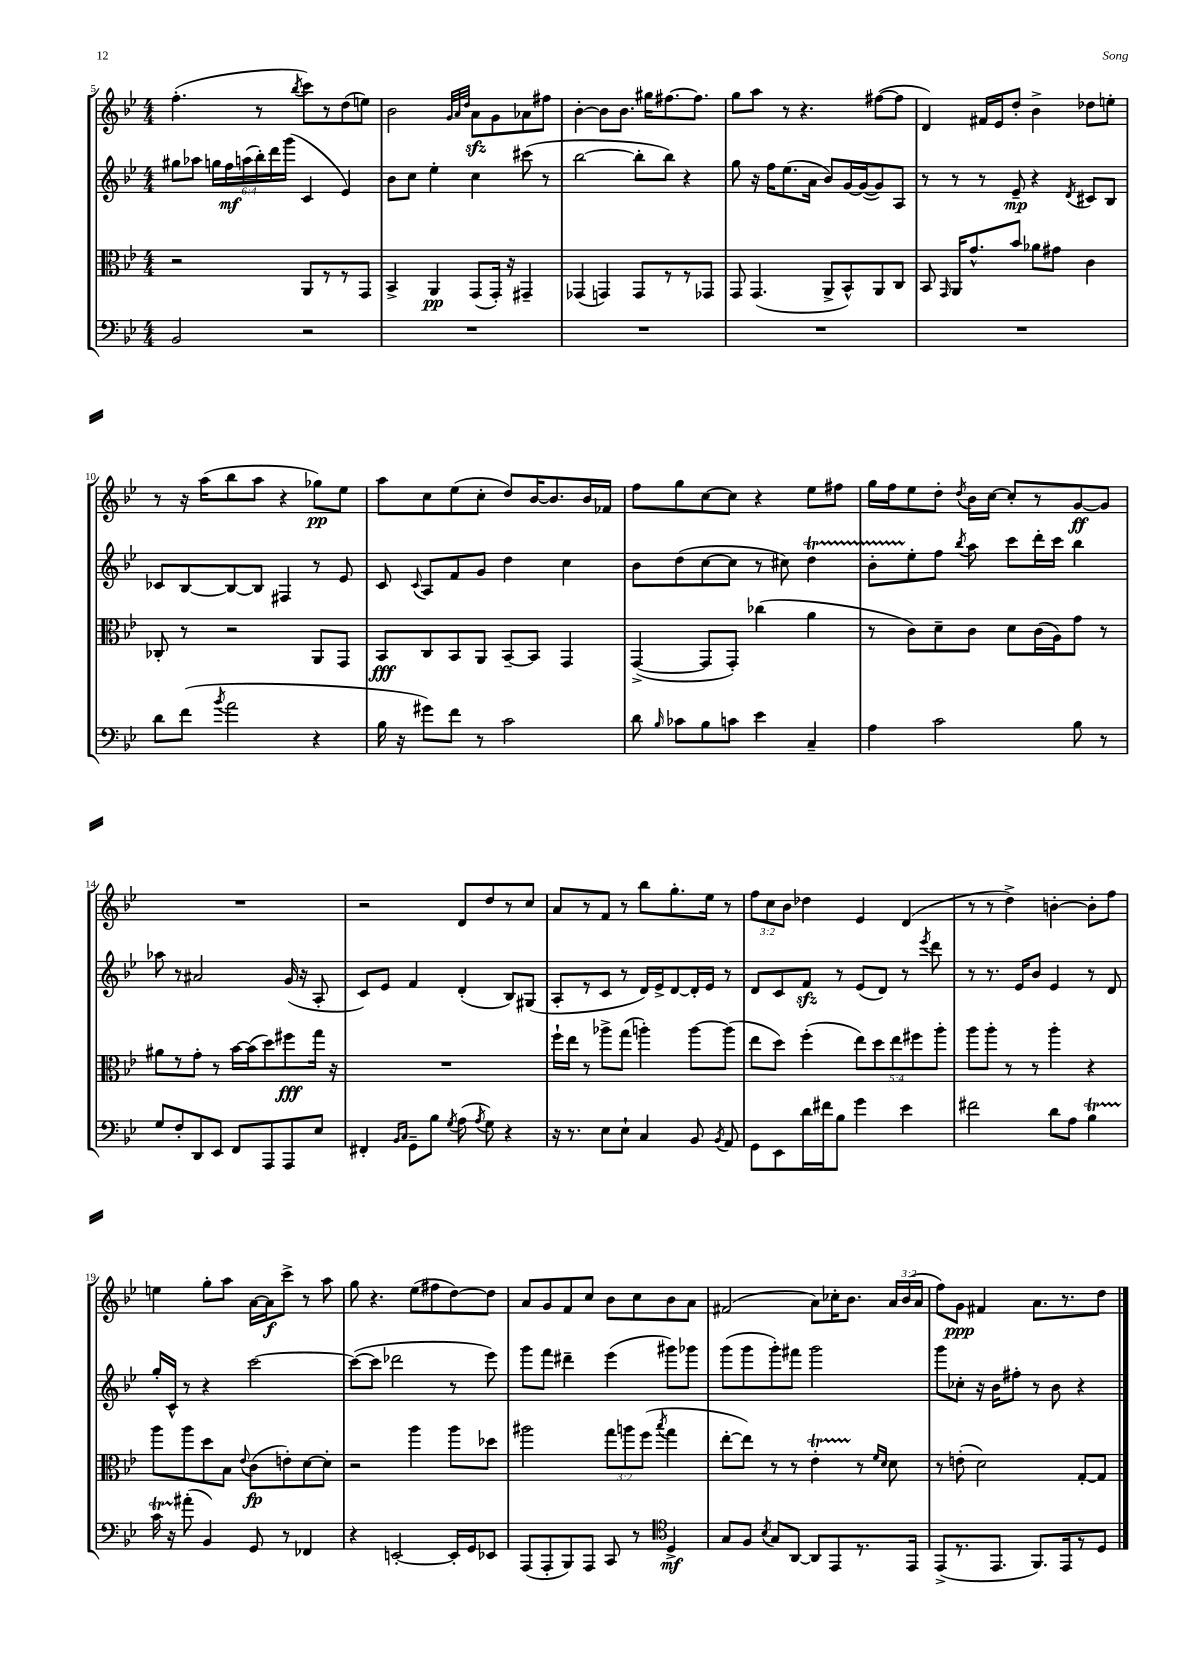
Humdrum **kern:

**kern	**kern	**kern	**kern
*staff4	*staff3	*staff2	*staff1
*clefF4	*clefC3	*clefG2	*clefG2
*k[b-e-]	*k[b-e-]	*k[b-e-]	*k[b-e-]
*M4/4	*M4/4	*M4/4	*M4/4
2BB-/	2r	8gg#\L	(4.ff'\
.	.	8aa-\J	.
.	.	24gg\LL	.
.	.	24ff\	.
.	.	(24aa\	.
.	.	24bb-'\)	8r
.	.	24ddd\	.
.	.	(24ggg\JJ	.
.	.	.	8qbb-/
2r	8AA/L	4c/	8ccc\L)
.	8r	.	8r
.	8r	4e-/)	(8dd\
.	8GG/J	.	8ee\J)
=	=	=	=
1r	4BB-^/	8b-\L	2b-\
.	.	8cc\J	.
.	4AA/	4ee-'\	.
.	.	.	32qqg/LLL
.	.	.	32qqa/
.	.	.	32qqdd/JJJ
.	(8GG/L	4cc\	8a\L
.	16GG'/Jk)	.	8g\
.	16r	.	.
.	4GG#~/	(8ccc#\	8a-\
.	.	8r	8ff#\J
=	=	=	=
1r	(4GG-/	[2bb-\	[4b-'\
.	4GG/)	.	8b-\]L
.	.	.	8.b-\J
.	8GG/L	8bb-'\]L	.
.	.	.	16gg#\LK
.	8r	8bb-\J)	[8.ff#\
.	8r	4r	.
.	.	.	8.ff#\]J
.	8GG-/J	.	.
=	=	=	=
1r	8GG/	8gg\	8gg\L
.	(4.GG/	16r	8aa\J
.	.	16ff\LK	.
.	.	(8.ee-\	8r
.	.	.	4.r
.	.	16a\Jk	.
.	8AA^/L	8b-/L)	.
.	8BB-^^/)	[16g/L	.
.	.	(16g/_J	.
.	8AA/	8g/])	([8ff#\L
.	8C/J	8A/J	8ff#\]J
=	=	=	=
1r	8BB-/	8r	4d/)
.	16qqGG/	.	.
.	16AA/LK	8r	.
.	8.g^^/	.	.
.	.	8r	16f#/LL
.	.	.	16e-/J
.	8b-/J	8e-~/	8dd'/J
.	8a-\L	4r	4b-^\
.	8g#\J	.	.
.	.	8qd/	.
.	4c\	8c#/L	8dd-\L
.	.	8B-/J	8ee'\J
=	=	=	=
8d\L	8C-'/	8c-/L	8r
(8f\J	8r	[8B-/	16r
.	.	.	(16aa\LK
8qb-/	.	.	.
2a\	2r	8B-/_	8bb-\
.	.	8B-/]J	8aa\J
.	.	4F#/	4r
4r	8AA/L	8r	8gg-\L)
.	8GG/J	8e-/	8ee-\J
=	=	=	=
16B-\	8BB-/L	8c/	8aa\L
16r	.	.	.
.	.	8qqc/	.
8g#\L)	8C/	8A/L	8cc\
8f\J	8BB-/	8f/	(8ee-\
8r	8AA/J	8g/J	8cc'\J
2c\	[8BB-~/L	4dd\	8dd/L)
.	8BB-/]J	.	[16b-/K
.	.	.	8.b-/]
.	4GG/	4cc\	.
.	.	.	16b-/L
.	.	.	16f-/JJ
=	=	=	=
8d\	([4GG^/	8b-\L	8ff\L
16qqB-/	.	.	.
8c-\L	.	(8dd\	8gg\
8B-\	8GG/]L	[8cc\	[8cc\
8c\J	8GG'/J)	8cc\]J	8cc\]J
4e-\	(4cc-\	8r	4r
.	.	8cc#\)	.
4C~/	4a\	4dd\	8ee-\L
.	.	.	8ff#\J
=	=	=	=
4A\	8r	8b-'\L	16gg\LL
.	.	.	16ff\J
.	8c\L)	8ee-'\	8ee-\
2c\	8d~\	8ff\J	8dd'\J
.	.	8qbb-/	8qdd/
.	8c\J	8aa\	16b-\LL
.	.	.	[16cc\JJ
.	8d\L	8ccc\L	8cc'/]L
.	(16c\L	16ddd'\L	8r
.	16A\J)	16ccc\JJ	.
8B-\	8g\J	4bb-\	[8g/
8r	8r	.	8g/]J
=	=	=	=
8G/L	8a#\L	8aa-\	1r
8F'/	8r	8r	.
8DD/	8g'\J	2a#/	.
8EE-/J	8r	.	.
8FF/L	[16b-\LL	.	.
.	(16b-\]J	.	.
8AAA/	8dd\)	.	.
8AAA/	8ff#\	(16g/	.
.	.	16r	.
8E-/J	16gg\Jk	8A'/	.
.	16r	.	.
=	=	=	=
4FF#'/	1r	8c/L)	2r
.	.	8e-/J	.
16qqBB-/LL	.	.	.
16qqC/JJ	.	.	.
8GG~\L	.	4f/	.
8B-\J	.	.	.
8qG/	.	.	.
(8A\	.	(4d'/	8d/L
8qA/	.	.	.
8G\)	.	.	8dd/
4r	.	8B-/L)	8r
.	.	(8G#/J	8cc/J
=	=	=	=
16r	16ff`\LL	8A'/L	8a/L
8.r	16ee-\JJ	.	.
.	8r	8r	8r
8E-\L	8aa-^\L	8c/J	8f/J
8E-`\J	(8gg\J	8r	8r
4C/	4aa'\)	16d/LL)	8bb-\L
.	.	16e-^/J	.
.	.	[8d/	8.gg'\
8BB-/	[8aa\L	16d'/]L	.
.	.	16e-/JJ	16ee-\Jk
8qBB-/	.	.	.
8AA/	(8aa\]J	8r	8r
=	=	=	=
8GG\L	8ee-\L	8d/L	12ff\L
.	.	.	12cc\
8EE-\	8dd\J)	8c/	.
.	.	.	12b-\J
16d\L	(4ff'\	8f/J	4dd-\
16f#\J	.	.	.
8B-\J	.	8r	.
4g\	10ee-\L)	(8e-/L	4e-/
.	10dd\	.	.
.	.	8d/J)	.
.	10ee-\	.	.
4e-\	.	8r	(4d/
.	10ff#\	.	.
.	.	8qeee-/	.
.	.	8ddd\	.
.	10aa'\J	.	.
=	=	=	=
2f#\	8aa\L	8r	8r
.	8aa'\J	8.r	8r
.	8r	.	4dd^\)
.	.	16e-/LK	.
.	8r	8b-/J	.
8d\L	4aa'\	4e-/	[4b'\
8A\J	.	.	.
4B-\	4r	8r	8b'\]L
.	.	8d/	8ff\J
=	=	=	=
16c\	8aa\L	16gg'/LL	4ee\
16r	.	16c^^/JJ	.
(8a#'\	8aa\	8r	.
4BB-/)	8dd\	4r	8gg'\L
.	8B-\J	.	8aa\J
.	8qqe-/	.	.
8GG/	(8c\L	[2ccc\	[16a\LL
.	.	.	16a\]J
8r	8e'\)	.	8ccc^\J
4FF-/	[8d\	.	8r
.	8d'\]J	.	8aa\
=	=	=	=
4r	2r	(8ccc\_L	8gg\
.	.	8ccc\]J	4.r
[2EE'/	.	2ddd-\	.
.	4aa\	.	(8ee-\L
.	.	.	8ff#\
16EE'/]LL	8aa\L	8r	[8dd\)
16GG/J	.	.	.
8EE-/J	8dd-\J	8eee-\)	8dd\]J
=	=	=	=
(8AAA/L	2aa#\	8ggg\L	8a/L
8AAA'/	.	8fff\J	8g/
8BBB-/)	.	4ddd#~\	8f/
8AAA/J	.	.	8cc/J
8CC/	12gg\L	(4eee-\	8b-\L
.	12aa\	.	.
8r	.	.	8cc\
.	(12ff\J	.	.
*clefC4	*	*	*
.	8qbb-/	.	.
4D^/	4gg\	8ggg#\L)	8b-\
.	.	8ggg-\J	8a\J
=	=	=	=
8G/L	[8ee-'\L	(8ggg\L	(2f#/
8F/J	8ee-\]J)	8ggg\	.
8qB-/	.	.	.
8G/L	8r	8ggg'\)	.
[8AA/J	8r	8fff#\J	.
8AA/]L	4e-'\	2ggg\	8a\L)
8EE-/	.	.	16cc-'\K
.	.	.	8.b-\J
8.r	8r	.	.
.	16qqf/LL	.	.
.	16qqd/JJ	.	.
.	8d\	.	24a/LL
.	.	.	(24b-/
16EE-/Jk	.	.	.
.	.	.	24a/JJ
=	=	=	=
(8EE-^/L	8r	8ggg\L	8ff\L)
8.r	(8e'\	8cc-'\J	8g\J
.	2d\)	16r	4f#/
8.EE-/J	.	16b-\LK	.
.	.	8ff#'\J	.
8.FF/L)	.	8r	8.a\L
.	.	8b-\	.
16EE-/k	.	.	8.r
8r	[8G'/L	4r	.
8D/J	8G/]J	.	8dd\J
==	==	==	==
*-	*-	*-	*-
